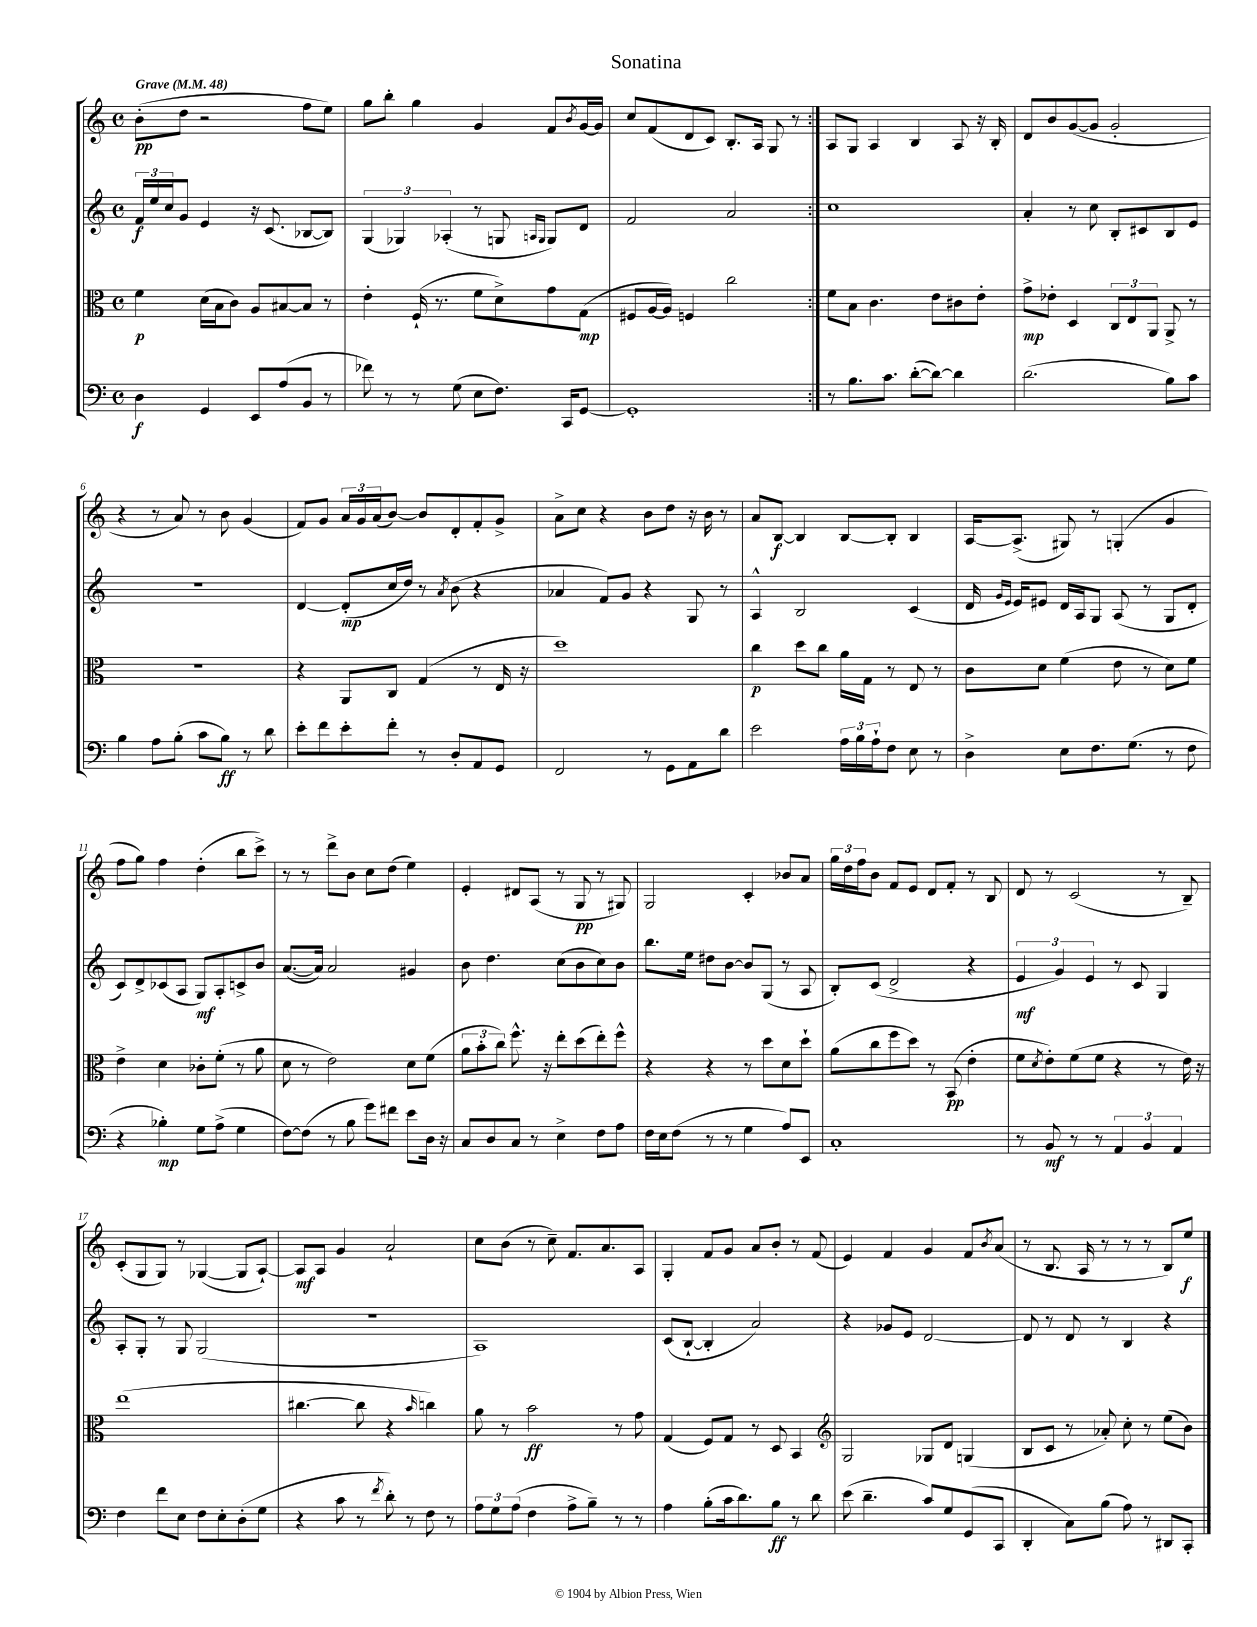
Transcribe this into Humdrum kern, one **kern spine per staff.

**kern	**dynam	**kern	**dynam	**kern	**dynam	**kern	**dynam
*part4	*part4	*part3	*part3	*part2	*part2	*part1	*part1
*staff4	*staff4	*staff3	*staff3	*staff2	*staff2	*staff1	*staff1
*clefF4	*	*clefC3	*	*clefG2	*	*clefG2	*
*k[]	*	*k[]	*	*k[]	*	*k[]	*
*M4/4	*	*M4/4	*	*M4/4	*	*M4/4	*
*met(c)	*	*met(c)	*	*met(c)	*	*met(c)	*
*MM48	*	*MM48	*	*MM48	*	*MM48	*
=1	=1	=1	=1	=1	=1	=1	=1
!	!	!	!	!	!	!LO:TX:a:B:t=Grave	!
4D\	f	4f\	p	24f/LL	f	(8b'\L	pp
.	.	.	.	24ee/	.	.	.
.	.	.	.	24cc/J	.	.	.
.	.	.	.	8g/J	.	8dd\J	.
4GG/	.	(16d\LL	.	4e/	.	2r	.
.	.	16B\J	.	.	.	.	.
.	.	8c\J)	.	.	.	.	.
8EE/L	.	8A/L	.	16r	.	.	.
.	.	.	.	(8.c/	.	.	.
(8A/	.	[8B#X/	.	.	.	.	.
8BB/J	.	8B#/J]	.	[8B-X/L	.	8ff\L	.
8r	.	8r	.	8B-/J])	.	8ee\J)	.
=2	=2	=2	=2	=2	=2	=2	=2
8f-X\)	.	4e'\	.	(6G/	.	8gg\L	.
8r	.	.	.	.	.	8bb'\J	.
.	.	.	.	6G-X/)	.	.	.
8r	.	(16F`/	.	.	.	4gg\	.
.	.	8.r	.	.	.	.	.
.	.	.	.	(6A-X'/	.	.	.
(8G\	.	.	.	.	.	.	.
8E\L	.	8f\L	.	8r	.	4g/	.
8.F\J)	.	8d^\)	.	8Gn/	.	.	.
.	.	.	.	16qqAn/LL	.	.	.
.	.	.	.	16qqG/JJ	.	.	.
.	.	8g\	.	8G/L)	.	8f/L	.
16CC/KL	.	.	.	.	.	.	.
.	.	.	.	.	.	8qb/	.
[8GG/J	.	(8G\J	mp	8d/J	.	[16g/L	.
.	.	.	.	.	.	16g/JJ]	.
=3	=3	=3	=3	=3	=3	=3	=3
1GG']	.	8F#X/L	.	2f/	.	8cc/L	.
.	.	[16A/L	.	.	.	(8f/	.
.	.	16A/JJ])	.	.	.	.	.
.	.	4Fn/	.	.	.	8d/	.
.	.	.	.	.	.	8c/J)	.
.	.	2cc\	.	2a/	.	8.B'/L	.
.	.	.	.	.	.	16A/Jk	.
.	.	.	.	.	.	8G/	.
.	.	.	.	.	.	8r	.
=4:|!	=4:|!	=4:|!	=4:|!	=4:|!	=4:|!	=4:|!	=4:|!
8r	.	8f\L	.	1cc	.	8A/L	.
8.B\L	.	8B\J	.	.	.	8G/J	.
.	.	4.c\	.	.	.	4A/	.
8.c\J	.	.	.	.	.	.	.
([8d'\L	.	.	.	.	.	4B/	.
8d\J_)	.	8e\L	.	.	.	.	.
4d\]	.	8c#X\	.	.	.	8A/	.
.	.	8e'\J	.	.	.	16r	.
.	.	.	.	.	.	16B'/	.
=5	=5	=5	=5	=5	=5	=5	=5
(2.d\	.	8g^\L	mp	4a'/	.	8d/L	.
.	.	8e-X'\J	.	.	.	8b/	.
.	.	4D/	.	8r	.	([8g/	.
.	.	.	.	8cc\	.	8g/J]	.
.	.	12C/L	.	8B'/L	.	2g'/	.
.	.	12E/	.	.	.	.	.
.	.	.	.	8c#X/	.	.	.
.	.	12AA/J	.	.	.	.	.
8B\L)	.	8AA^/	.	8B/	.	.	.
8c\J	.	8r	.	8e/J	.	.	.
!!LO:LB:g=z
=6	=6	=6	=6	=6	=6	=6	=6
4B\	.	1r	.	1r	.	4r	.
8A\L	.	.	.	.	.	8r	.
(8B'\J	.	.	.	.	.	8a/)	.
8c\L	.	.	.	.	.	8r	.
8B\J)	ff	.	.	.	.	8b\	.
8r	.	.	.	.	.	(4g/	.
8d\	.	.	.	.	.	.	.
=7	=7	=7	=7	=7	=7	=7	=7
8e'\L	.	4r	.	[4d/	.	8f/L)	.
8f\	.	.	.	.	.	8g/J	.
8e'\	.	8AA/L	.	(8d'/L]	mp	24a/LL	.
.	.	.	.	.	.	24g/	.
.	.	.	.	.	.	(24a/J	.
8f'\J	.	8C/J	.	16cc/L	.	[8b/J)	.
.	.	.	.	16dd/JJ)	.	.	.
8r	.	(4G/	.	8r	.	8b/L]	.
.	.	.	.	8qa/	.	.	.
8D'/L	.	.	.	(8b\	.	8d'/	.
8AA/	.	8r	.	4r	.	8f'/	.
8GG/J	.	16E/	.	.	.	8g^/J	.
.	.	16r	.	.	.	.	.
=8	=8	=8	=8	=8	=8	=8	=8
2FF/	.	1dd)	.	4a-X/	.	8a^\L	.
.	.	.	.	.	.	8cc\J	.
.	.	.	.	8f/L)	.	4r	.
.	.	.	.	8g/J	.	.	.
8r	.	.	.	4r	.	8b\L	.
8GG\L	.	.	.	.	.	8dd\J	.
8AA\	.	.	.	8G/	.	16r	.
.	.	.	.	.	.	16b\	.
8d\J	.	.	.	8r	.	8r	.
=9	=9	=9	=9	=9	=9	=9	=9
2e\	.	4cc\	p	4A^^/	.	8a/L	.
.	.	.	.	.	.	[8B/J	f
.	.	8dd\L	.	2B/	.	4B/]	.
.	.	8cc\J	.	.	.	.	.
24A\LL	.	16a\LL	.	.	.	[8B/L	.
24B\	.	.	.	.	.	.	.
.	.	16G\JJ	.	.	.	.	.
24A`\J	.	.	.	.	.	.	.
8F\J	.	8r	.	.	.	8B'/J]	.
8E\	.	8E/	.	(4c/	.	4B/	.
8r	.	8r	.	.	.	.	.
=10	=10	=10	=10	=10	=10	=10	=10
4D^\	.	8c\L	.	16d/	.	[16A/KL	.
.	.	.	.	16qqg/LL	.	.	.
.	.	.	.	16qqe/JJ	.	.	.
.	.	.	.	16e/KL)	.	(8.A^/J]	.
.	.	8d\J	.	8e#X/J	.	.	.
8E\L	.	(4f\	.	16d/LL	.	8G#X/)	.
.	.	.	.	16A/J	.	.	.
8.F\	.	.	.	8G/J	.	8r	.
.	.	8e\	.	(8A/	.	(4Gn'/	.
(8.G\J	.	.	.	.	.	.	.
.	.	8r	.	8r	.	.	.
8r	.	8d\L)	.	8G/L	.	4g/	.
8F\	.	8f\J	.	8d'/J	.	.	.
!!LO:LB:g=z
=11	=11	=11	=11	=11	=11	=11	=11
4r	.	4e^\	.	8c/L)	.	8ff\L	.
.	.	.	.	8d^/	.	8gg\J)	.
4B-X'\)	mp	4d\	.	(8c-X/	.	4ff\	.
.	.	.	.	8A/J	.	.	.
8G\L	.	8c-X'\L	.	8G/L)	mf	(4dd'\	.
(8A^\J	.	(8f'\J	.	8A'/	.	.	.
4G\	.	8r	.	8cn^/	.	8bb\L	.
.	.	8a\	.	8b/J	.	8ccc^\J)	.
=12	=12	=12	=12	=12	=12	=12	=12
[8F\L)	.	8d\	.	([8.a/L	.	8r	.
(8F\J]	.	8r	.	.	.	8r	.
.	.	.	.	16a/Jk])	.	.	.
8r	.	2e\)	.	2a/	.	8ddd^\L	.
8B\	.	.	.	.	.	8b\J	.
8g\L)	.	.	.	.	.	8cc\L	.
8f#X\J	.	.	.	.	.	(8dd\J	.
8e\L	.	8d\L	.	4g#X/	.	4ee\)	.
16D\Jk	.	(8f\J	.	.	.	.	.
16r	.	.	.	.	.	.	.
=13	=13	=13	=13	=13	=13	=13	=13
8C/L	.	12a\L	.	8b\	.	4e'/	.
.	.	12b'\	.	.	.	.	.
8D/	.	.	.	4.dd\	.	.	.
.	.	12cc\J)	.	.	.	.	.
8C/J	.	8.ff^^\	.	.	.	8d#X/L	.
8r	.	.	.	.	.	(8A/J	.
.	.	16r	.	.	.	.	.
4E^\	.	8ee'\L	.	(8cc\L	.	8r	.
.	.	(8dd\	.	8b\	.	8G/	pp
8F\L	.	8ee'\)	.	8cc\)	.	8r	.
8A\J	.	8ff^^\J	.	8b\J	.	8G#X/)	.
=14	=14	=14	=14	=14	=14	=14	=14
16F\LL	.	4r	.	8.bb\L	.	2G/	.
16E\J	.	.	.	.	.	.	.
(8F\J	.	.	.	.	.	.	.
.	.	.	.	16ee\Jk	.	.	.
8r	.	4r	.	8dd#X\L	.	.	.
8r	.	.	.	[8b\J	.	.	.
4G\	.	8r	.	8b/L]	.	4c'/	.
.	.	8dd\L	.	(8G/J	.	.	.
8A/L)	.	8d\	.	8r	.	8b-X/L	.
8EE/J	.	8dd`\J	.	8A/	.	8a/J	.
=15	=15	=15	=15	=15	=15	=15	=15
1C'	.	(8a\L	.	8B'/L)	.	24gg\LL	.
.	.	.	.	.	.	24dd\	.
.	.	.	.	.	.	24ff\J	.
.	.	8cc\	.	(8c/J	.	8b\J	.
.	.	8ff\	.	2d^/	.	8f/L	.
.	.	8dd\J)	.	.	.	8e/J	.
.	.	8r	.	.	.	8d/L	.
.	.	(8BB/	pp	.	.	8f'/J	.
.	.	4e'\	.	4r	.	8r	.
.	.	.	.	.	.	8B/	.
=16	=16	=16	=16	=16	=16	=16	=16
8r	.	8f\L	.	6e/	mf	8d/	.
.	.	8qd/	.	.	.	.	.
8BB/	mf	8e'\)	.	.	.	8r	.
.	.	.	.	6g/)	.	.	.
8r	.	(8f\	.	.	.	(2c/	.
.	.	.	.	6e/	.	.	.
8r	.	8f\J	.	.	.	.	.
6AA/	.	4r	.	8r	.	.	.
.	.	.	.	8c/	.	.	.
6BB/	.	.	.	.	.	.	.
.	.	8r	.	4G/	.	8r	.
6AA/	.	.	.	.	.	.	.
.	.	16e\)	.	.	.	8B~/)	.
.	.	16r	.	.	.	.	.
!!LO:LB:g=z
=17	=17	=17	=17	=17	=17	=17	=17
4F\	.	(1ee	.	8A'/L	.	(8c'/L	.
.	.	.	.	8G'/J	.	8G/	.
8f\L	.	.	.	8r	.	8G/J)	.
8E\J	.	.	.	8G/	.	8r	.
8F\L	.	.	.	(2G/	.	([4G-X/	.
8E'\	.	.	.	.	.	.	.
(8D'\	.	.	.	.	.	8G-/L]	.
8G\J	.	.	.	.	.	[8A`/J)	.
=18	=18	=18	=18	=18	=18	=18	=18
4r	.	[4.cc#X\	.	1r	.	8A/L]	mf
.	.	.	.	.	.	8A/J	.
8c\	.	.	.	.	.	4g/	.
8r	.	8cc#\]	.	.	.	.	.
8qf/	.	.	.	.	.	.	.
8d'\)	.	4r	.	.	.	2a`/	.
8r	.	.	.	.	.	.	.
.	.	16qqb/	.	.	.	.	.
8F\	.	4ccn\)	.	.	.	.	.
8r	.	.	.	.	.	.	.
=19	=19	=19	=19	=19	=19	=19	=19
12A\L	.	8a\	.	1A)	.	8cc\L	.
12G\	.	.	.	.	.	.	.
.	.	8r	.	.	.	(8b\J	.
(12A\J	.	.	.	.	.	.	.
4F\	.	2b\	ff	.	.	8r	.
.	.	.	.	.	.	8cc~\)	.
8A^\L	.	.	.	.	.	8.f/L	.
8B~\J)	.	.	.	.	.	.	.
.	.	.	.	.	.	8.a/	.
8r	.	8r	.	.	.	.	.
8r	.	8g\	.	.	.	8A/J	.
=20	=20	=20	=20	=20	=20	=20	=20
4A\	.	(4G/	.	(8c/L	.	4G'/	.
.	.	.	.	[8B`/J	.	.	.
(8B'\L	.	8F/L)	.	4B'/]	.	8f/L	.
16c\k	.	8G/J	.	.	.	8g/J	.
8.d\)	.	.	.	.	.	.	.
.	.	8r	.	2a/)	.	8a/L	.
8B\J	ff	8D/	.	.	.	8b'/J	.
8r	.	4BB/	.	.	.	8r	.
8d\	.	.	.	.	.	(8f/	.
=21	=21	=21	=21	=21	=21	=21	=21
*	*	*clefG2	*	*	*	*	*
(8e\	.	2G/	.	4r	.	4e/)	.
4.d~\	.	.	.	.	.	.	.
.	.	.	.	8g-X/L	.	4f/	.
.	.	.	.	8e/J	.	.	.
8c/L)	.	8G-X/L	.	[2d/	.	4g/	.
8G/	.	8d/J	.	.	.	.	.
(8GG/	.	(4Gn/	.	.	.	8f/L	.
.	.	.	.	.	.	8qb/	.
8CC/J	.	.	.	.	.	(8a/J	.
=22	=22	=22	=22	=22	=22	=22	=22
4DD'/	.	8B/L	.	8d/]	.	8r	.
.	.	8c/J	.	8r	.	8.B/	.
8C\L)	.	8r	.	8d/	.	.	.
.	.	.	.	.	.	16A/	.
(8B\J	.	8a-X'/)	.	8r	.	8r	.
8A\)	.	8cc'\	.	4B/	.	8r	.
8r	.	8r	.	.	.	8r	.
8DD#X/L	.	(8ee\L	.	4r	.	8B/L)	.
8CC'/J	.	8b\J)	.	.	.	8ee/J	f
==	==	==	==	==	==	==	==
*-	*-	*-	*-	*-	*-	*-	*-
